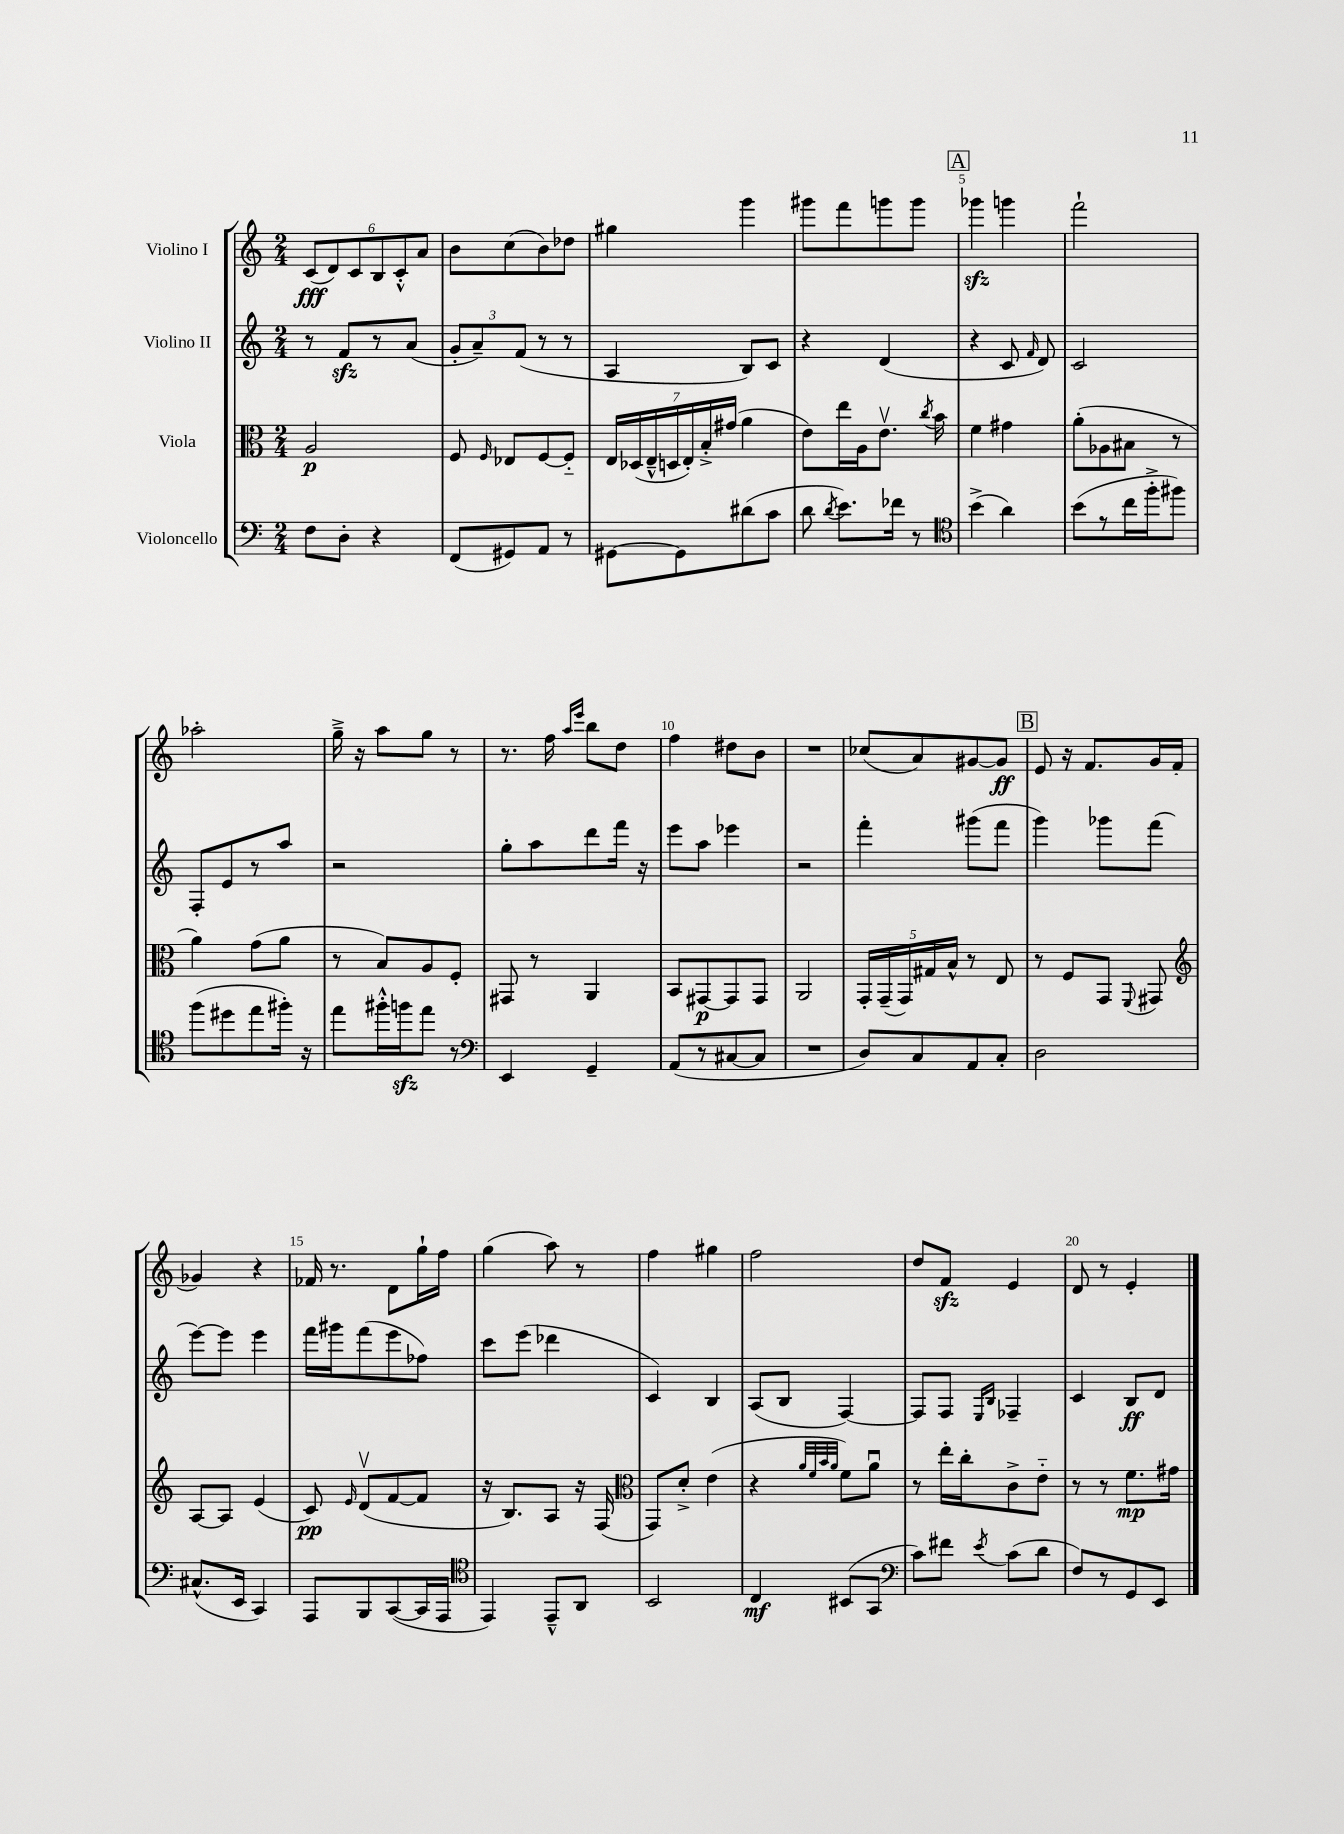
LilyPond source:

<<
\new StaffGroup <<
\new Staff = "s0" \with { instrumentName = "Violino I" } {
    \clef treble \key c \major \numericTimeSignature \time 2/4
    \autoBeamOff \tuplet 6/4 { c'8[\fff( d'8) c'8 b8 c'8-.-^ a'8] } |
    b'8[ c''8( b'8) des''8] |
    gis''4 g'''4 |
    gis'''8[ f'''8 g'''8 g'''8] |
    \mark \markup { \box "A" } ges'''4\sfz g'''4 |
    f'''2-! |
    aes''2-. |
    g''16---> r16 a''8[ g''8] r8 |
    r8. f''16 \grace { a''16[ e'''16] } b''8[ d''8] |
    f''4 dis''8[ b'8] |
    R2 |
    ces''8[( a'8) gis'8~ gis'8]\ff |
    \mark \markup { \box "B" } e'8 r16 f'8.[ g'16 f'16]( |
    ges'4) r4 |
    fes'16 r8. d'8[ g''16-! f''16] |
    g''4( a''8) r8 |
    f''4 gis''4 |
    f''2 |
    d''8[ f'8]\sfz e'4 |
    d'8 r8 e'4-. \bar "|." |
}
\new Staff = "s1" \with { instrumentName = "Violino II" } {
    \clef treble \key c \major \numericTimeSignature \time 2/4
    \autoBeamOff r8 f'8[\sfz r8 a'8]( |
    \tuplet 3/2 { g'8[-. a'8--) f'8]( } r8 r8 |
    a4 b8[) c'8] |
    r4 d'4( |
    \mark \markup { \box "A" } r4 c'8 \grace { f'16 } d'8) |
    c'2 |
    f8[-. e'8 r8 a''8] |
    r2 |
    g''8[-. a''8 d'''8 f'''16] r16 |
    e'''8[ a''8] ees'''4 |
    r2 |
    f'''4-. gis'''8[( f'''8] |
    \mark \markup { \box "B" } g'''4) ges'''8[ f'''8]( |
    e'''8[~) e'''8] e'''4 |
    f'''16[ gis'''16 f'''8( e'''8 fes''8]) |
    c'''8[ e'''8]( des'''4 |
    c'4) b4 |
    a8[( b8] f4~) |
    f8[ f8] \grace { e16[ b16] } fes4-- |
    c'4 b8[\ff d'8] \bar "|." |
}
\new Staff = "s2" \with { instrumentName = "Viola" } {
    \clef alto \key c \major \numericTimeSignature \time 2/4
    \autoBeamOff a2\p |
    f8 \grace { f16 } ees8[ f8~ f8]-_ |
    \tuplet 7/4 { e16[ des16( e16---^ d16 e16-.) b16-.-> gis'16]( } a'4 |
    e'8[) e''16 a16 e'8.]\upbow \acciaccatura { c''8 } b'16 |
    \mark \markup { \box "A" } f'4 gis'4 |
    a'8[-.( aes8 bis8] r8 |
    a'4) g'8[( a'8] |
    r8 b8[) a8 f8]-. |
    gis,8 r8 a,4 |
    b,8[ gis,8~\p gis,8 gis,8] |
    a,2 |
    \tuplet 5/4 { g,16[-. g,16--( g,16) gis16 b16]-^ } r8 e8 |
    \mark \markup { \box "B" } r8 f8[ g,8] \appoggiatura { f,8 } gis,8 |
    \clef treble a8[~ a8] e'4( |
    c'8\pp) \grace { e'16 } d'8[\upbow( f'8~ f'8] |
    r16 b8.[) a8] r16 f16( |
    \clef alto g,8[) d'8]-.-> e'4( |
    r4 \grace { a'32[ f'32 b'32 a'32] } f'8[) a'8]\downbow |
    r8 e''16[-. c''16-. c'8-> e'8]-_ |
    r8 r8 f'8.[\mp gis'16] \bar "|." |
}
\new Staff = "s3" \with { instrumentName = "Violoncello" } {
    \clef bass \key c \major \numericTimeSignature \time 2/4
    \autoBeamOff f8[ d8]-. r4 |
    f,8[( gis,8) a,8] r8 |
    gis,8[~ gis,8 dis'8( c'8] |
    d'8 \acciaccatura { d'8 } e'8.[) fes'16] r8 |
    \mark \markup { \box "A" } \clef tenor b'4->( a'4) |
    b'8[( r8 c''16 f''16-.-> fis''8]) |
    f''8[( dis''8 e''8 fis''16]-.) r16 |
    e''8[ fis''16-.-^ f''16\sfz e''8] r8 |
    \clef bass e,4 g,4-- |
    a,8[( r8 cis8~ cis8] |
    R2 |
    d8[) c8 a,8 c8]-. |
    \mark \markup { \box "B" } d2 |
    cis8.[-^( e,16] c,4) |
    a,,8[ b,,8 c,8~( c,16 a,,16] |
    \clef tenor e,4) e,8[---^ a,8] |
    b,2 |
    c4\mf bis,8[( g,8] |
    \clef bass c'8[) fis'8] \acciaccatura { e'8 } c'8[( d'8] |
    f8[) r8 g,8 e,8] \bar "|." |
}
>>
>>
\layout { \context { \Score \override BarNumber.break-visibility = ##(#f #t #t) barNumberVisibility = #(every-nth-bar-number-visible 5) } }
